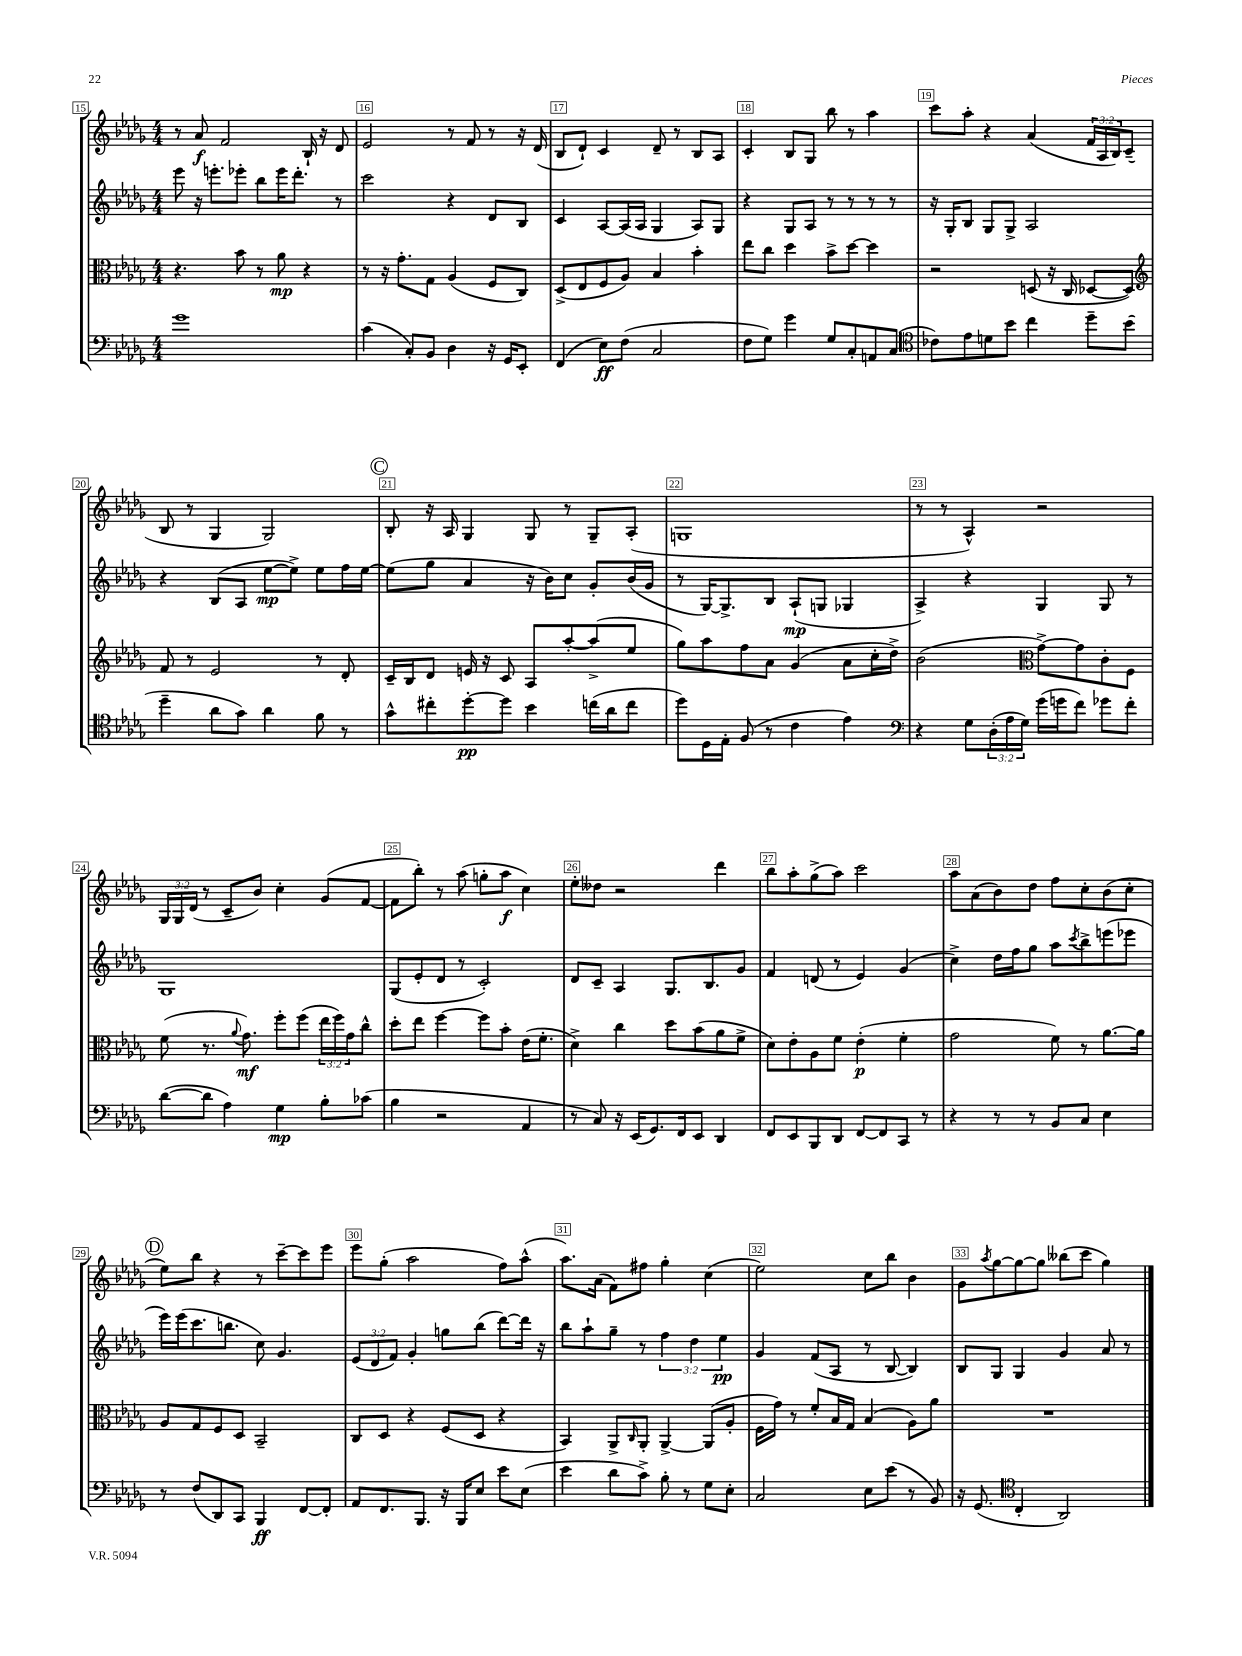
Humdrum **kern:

**kern	**kern	**kern	**kern
*staff4	*staff3	*staff2	*staff1
*clefF4	*clefC3	*clefG2	*clefG2
*k[b-e-a-d-g-]	*k[b-e-a-d-g-]	*k[b-e-a-d-g-]	*k[b-e-a-d-g-]
*M4/4	*M4/4	*M4/4	*M4/4
1g-	4.r	8eee-	8r
.	.	16r	8a-
.	.	8.eee'	.
.	.	.	2f
.	8b-	8eee-'	.
.	8r	8bb-	.
.	8a-	16eee-	.
.	.	8.ddd-'	.
.	4r	.	16B-`
.	.	.	16r
.	.	8r	8d-
=	=	=	=
(4c	8r	2ccc	2e-
.	16r	.	.
.	8.g-'	.	.
8C')	.	.	.
8BB-	8G-	.	.
4D-	(4A-	4r	8r
.	.	.	8f
16r	8F	8d-	8r
16GG-	.	.	.
8EE-'	8C)	8B-	16r
.	.	.	(16d-
=	=	=	=
(4FF	(8D-^	4c	8B-
.	8E-	.	8d-`)
8E-)	8F	[8A-	4c
(8F	8A-)	(16A-]	.
.	.	16A-	.
2C	4B-	4G-	8d-~
.	.	.	8r
.	4b-'	8A-)	8B-
.	.	8G-	8A-
=	=	=	=
8F	8ee-	4r	4c'
8G-)	8cc	.	.
4g-	4dd-	8G-	8B-
.	.	8A-	8G-
8G-	8b-^	8r	8bb-
8C'	[8dd-	8r	8r
8AA	4dd-]	8r	4aa-
(8C	.	8r	.
=	=	=	=
*clefC4	*	*	*
8c-)	2r	16r	8ccc
.	.	16G-'	.
8e-	.	8B-	8aa-'
8d	.	8G-	4r
8b-	.	8G-^	.
4cc	(8D	2A-	(4a-
.	16r	.	.
.	16C	.	.
8dd-~	[8D-	.	24f
.	.	.	24A-
.	.	.	24B-)
(8b-	8D-])	.	(8c~
=	=	=	=
*	*clefG2	*	*
4dd-~	8f	4r	8B-
.	8r	.	8r
8a-	2e-	(8B-	4G-
8g-)	.	8A-	.
4a-	.	[8ee-	2G-)
.	.	8ee-^])	.
8f	8r	8ee-	.
8r	8d-'	16ff	.
.	.	[16ee-	.
=	=	=	=
8g-^^	16c~	(8ee-]	8B-'
.	16B-	.	.
8cc#'	8d-	8gg-	16r
.	.	.	16A-
[8dd-'	16e	4a-	4G-
.	16r	.	.
8dd-]	8c	.	.
4b-	8A-	16r	8G-
.	.	16b-)	.
.	[8aa-'	8cc	8r
(16cc	(8aa-^]	8g-'	8G-~
16a-	.	.	.
8cc	8ee-	(16b-	(8A-'
.	.	16g-	.
=	=	=	=
8dd-)	8gg-)	8r	1G
16D-	8aa-	[16G-)	.
16E-'	.	8.G-^]	.
(8F	8ff	.	.
8r	8a-	8B-	.
4c	(4g-	(8A-`	.
.	.	8G	.
4e-)	8a-	4G-	.
.	16cc'	.	.
.	16dd-^)	.	.
=	=	=	=
*clefF4	*	*	*
4r	(2b-	4A-^)	8r
.	.	.	8r
8G-	.	4r	4A-^^)
(24D-'	.	.	.
24A-	.	.	.
24G-)	.	.	.
*	*clefC3	*	*
(16g-	[8g-^)	4G-	2r
16g	.	.	.
8f)	8g-]	.	.
8g-	8c'	8G-	.
8f'	8F	8r	.
=	=	=	=
([8d-	(8f	1G-	24G-
.	.	.	24G-
.	.	.	(24d-
8d-]	8.r	.	8r
4A-)	.	.	8c~
.	8qqa-	.	.
.	8.g-)	.	.
.	.	.	8b-)
4G-	8ff'	.	4cc'
.	(8ff	.	.
8B-'	24ee-	.	(8g-
.	24ff)	.	.
.	24g-	.	.
(8c-	8cc^^	.	[8f
=	=	=	=
4B-	8dd-'	(8G-	8f]
.	8ee-	8e-'	8bb-')
2r	[4ff	8d-	8r
.	.	8r	(8aa-
.	8ff]	2c')	8gg'
.	8b-'	.	8aa-
4AA-	(16e-	.	4cc)
.	8.f'	.	.
=	=	=	=
8r	4d-^)	8d-	8ee-'
8C)	.	8c~	8dd--
16r	4cc	4A-	2r
(16EE-	.	.	.
8.GG-)	.	.	.
.	8dd-	8.G-	.
16FF	.	.	.
8EE-	(8b-	.	.
.	.	8.B-	.
4DD-	8a-	.	4ddd-
.	8f^	8g-	.
=	=	=	=
8FF	8d-)	4f	8bb-
8EE-	8e-'	.	8aa-'
8BBB-	8A-	(8d	(8gg-^
8DD-	8f	8r	8aa-)
[8FF	(4e-'	4e-)	2ccc
8FF]	.	.	.
8CC	4f'	(4g-	.
8r	.	.	.
=	=	=	=
4r	2g-	4cc^)	8aa-
.	.	.	(8a-
8r	.	16dd-	8b-)
.	.	16ff	.
8r	.	8gg-	8dd-
8BB-	8f)	8aa-	8ff
.	.	8qccc	.
8C	8r	8bb-^	8cc'
4E-	[8.a-	(8eee	(8b-
.	.	8eee-	8cc'
.	16a-]	.	.
=	=	=	=
8r	8A-	16eee-)	8ee-)
.	.	(16eee-	.
(8F	8G-	8.ccc	8bb-
8DD-)	8F	.	4r
.	.	8.bb	.
8CC	8D-	.	.
4BBB-	2BB-~	8cc)	8r
.	.	4.g-	[8ccc~
[8FF	.	.	8ccc]
8FF']	.	.	8eee-
=	=	=	=
8AA-	8C	(12e-	8eee-
.	.	12d-	.
8.FF	8D-	.	(8gg-'
.	.	12f)	.
.	4r	4g-'	2aa-
8.BBB-	.	.	.
16r	(8F	8gg	.
16BBB-	.	.	.
8E-	8D-	(8bb-	.
8e-	4r	[8ddd-)	8ff)
(8E-	.	16ddd-]	(8aa-^^
.	.	16r	.
=	=	=	=
4e-	4BB-)	8bb-	8.aa-)
.	.	8aa-`	.
.	.	.	(16a-
8d-	8AA-^	8gg-~	8f)
.	16qqC	.	.
8c^)	8AA-'	8r	8ff#
8B-'	[4AA-^	6ff	4gg-'
8r	.	.	.
.	.	6dd-	.
8G-	(8AA-]	.	(4cc
.	.	6ee-	.
8E-'	8A-'	.	.
=	=	=	=
2C	16F	4g-	2ee-)
.	16g-)	.	.
.	8r	.	.
.	8f'	(8f	.
.	16B-	8A-	.
.	16G-	.	.
8E-	(4B-	8r	8cc
(8e-	.	[8B-	8bb-
8r	8A-)	4B-])	4b-
8BB-)	8a-	.	.
=	=	=	=
16r	1r	8B-	8g-
(8.GG-	.	.	.
.	.	.	8qaa-
.	.	8G-	[8gg-
*clefC4	*	*	*
4C'	.	4G-	8gg-_
.	.	.	8gg-]
2AA-)	.	4g-	(8bb--
.	.	.	8ccc
.	.	8a-	4gg-)
.	.	8r	.
==	==	==	==
*-	*-	*-	*-
